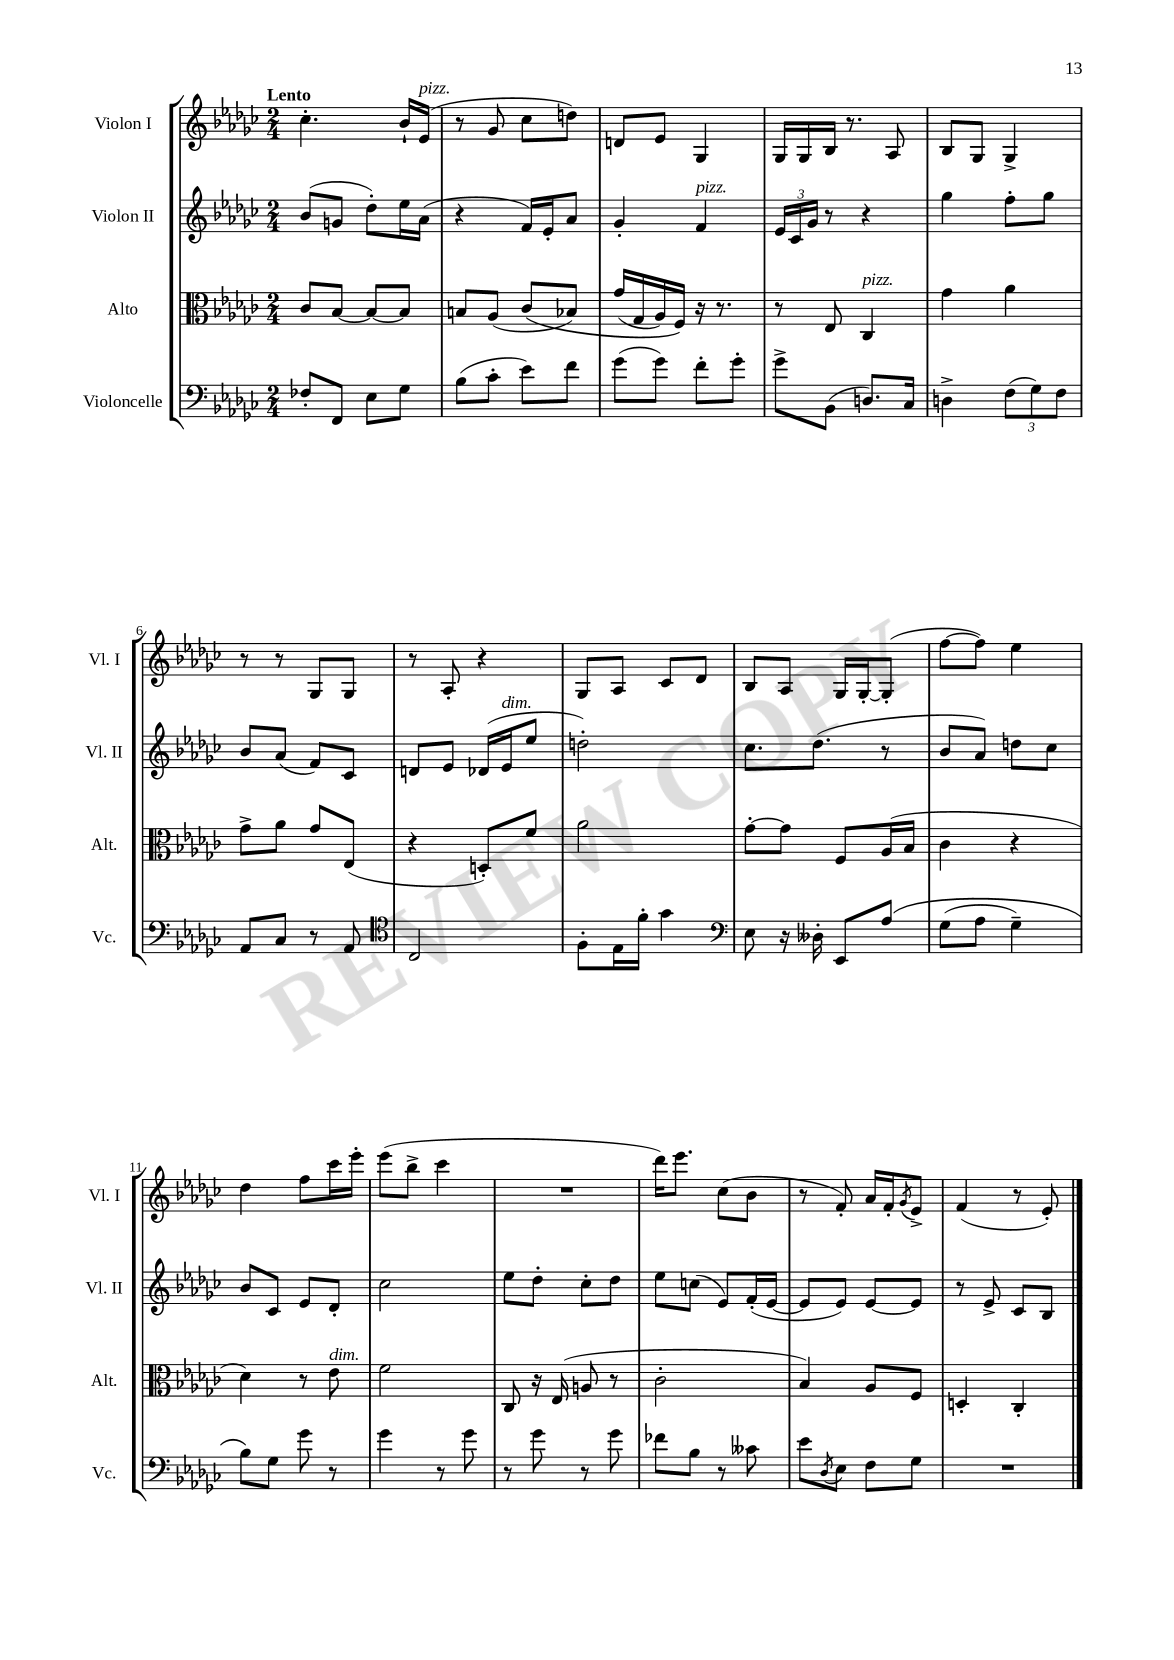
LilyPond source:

<<
\new StaffGroup <<
\new Staff = "s0" \with { instrumentName = "Violon I" shortInstrumentName = "Vl. I" } {
    \clef treble \key ges \major \numericTimeSignature \time 2/4 \tempo "Lento"
    ces''4.-. bes'16-! ees'16^\markup { \italic "pizz." }( |
    r8 ges'8 ces''8 d''8) |
    d'8 ees'8 ges4 |
    ges16 ges16 bes16 r8. aes8 |
    bes8 ges8 ges4-> |
    r8 r8 ges8 ges8 |
    r8 aes8-. r4 |
    ges8 aes8 ces'8 des'8 |
    bes8 aes8 ges16 ges16~-. ges8-.( |
    f''8~ f''8) ees''4 |
    des''4 f''8 ces'''16 ees'''16-. |
    ees'''8( bes''8-> ces'''4 |
    R2 |
    des'''16) ees'''8. ces''8( bes'8 |
    r8 f'8-.) aes'16 f'16-. \acciaccatura { ges'8 } ees'8-> |
    f'4( r8 ees'8-.) \bar "|." |
}
\new Staff = "s1" \with { instrumentName = "Violon II" shortInstrumentName = "Vl. II" } {
    \clef treble \key ges \major \numericTimeSignature \time 2/4
    bes'8( g'8 des''8-.) ees''16 aes'16( |
    r4 f'16) ees'16-. aes'8 |
    ges'4-. f'4^\markup { \italic "pizz." } |
    \tuplet 3/2 { ees'16 ces'16 ges'16 } r8 r4 |
    ges''4 f''8-. ges''8 |
    bes'8 aes'8( f'8) ces'8 |
    d'8 ees'8 des'16( ees'16^\markup { \italic "dim." } ees''8 |
    d''2-.) |
    ces''8. des''8.( r8 |
    bes'8 aes'8) d''8 ces''8 |
    bes'8 ces'8 ees'8 des'8-. |
    ces''2 |
    ees''8 des''8-. ces''8-. des''8 |
    ees''8 c''8( ees'8) f'16-.( ees'16~ |
    ees'8 ees'8) ees'8~ ees'8 |
    r8 ees'8-> ces'8 bes8 \bar "|." |
}
\new Staff = "s2" \with { instrumentName = "Alto" shortInstrumentName = "Alt." } {
    \clef alto \key ges \major \numericTimeSignature \time 2/4
    ces'8 bes8~ bes8~ bes8 |
    b8 aes8( ces'8\( bes8) |
    ges'16( ges16 aes16) f16\) r16 r8. |
    r8 ees8 ces4^\markup { \italic "pizz." } |
    ges'4 aes'4 |
    ges'8-> aes'8 ges'8 ees8( |
    r4 d8-.) f'8 |
    aes'2 |
    ges'8~-. ges'8 f8 aes16( bes16 |
    ces'4 r4 |
    des'4) r8 ees'8^\markup { \italic "dim." } |
    f'2 |
    ces8 r16 ees16( a8 r8 |
    ces'2-. |
    bes4) aes8 f8 |
    d4-. ces4-. \bar "|." |
}
\new Staff = "s3" \with { instrumentName = "Violoncelle" shortInstrumentName = "Vc." } {
    \clef bass \key ges \major \numericTimeSignature \time 2/4
    fes8-. f,8 ees8 ges8 |
    bes8( ces'8-. ees'8) f'8 |
    ges'8( ges'8) f'8-. ges'8-. |
    ges'8-> bes,8( d8.) ces16 |
    d4-> \tuplet 3/2 { f8( ges8) f8 } |
    aes,8 ces8 r8 aes,8 |
    \clef tenor ces2 |
    f8-. ees16 f'16-. ges'4 |
    \clef bass ees8 r16 deses16-. ees,8 aes8\( |
    ges8( aes8 ges4--) |
    bes8\) ges8 ges'8 r8 |
    ges'4 r8 ges'8 |
    r8 ges'8 r8 ges'8 |
    fes'8 bes8 r8 ceses'8 |
    ees'8 \acciaccatura { des8 } ees8 f8 ges8 |
    R2 \bar "|." |
}
>>
>>
